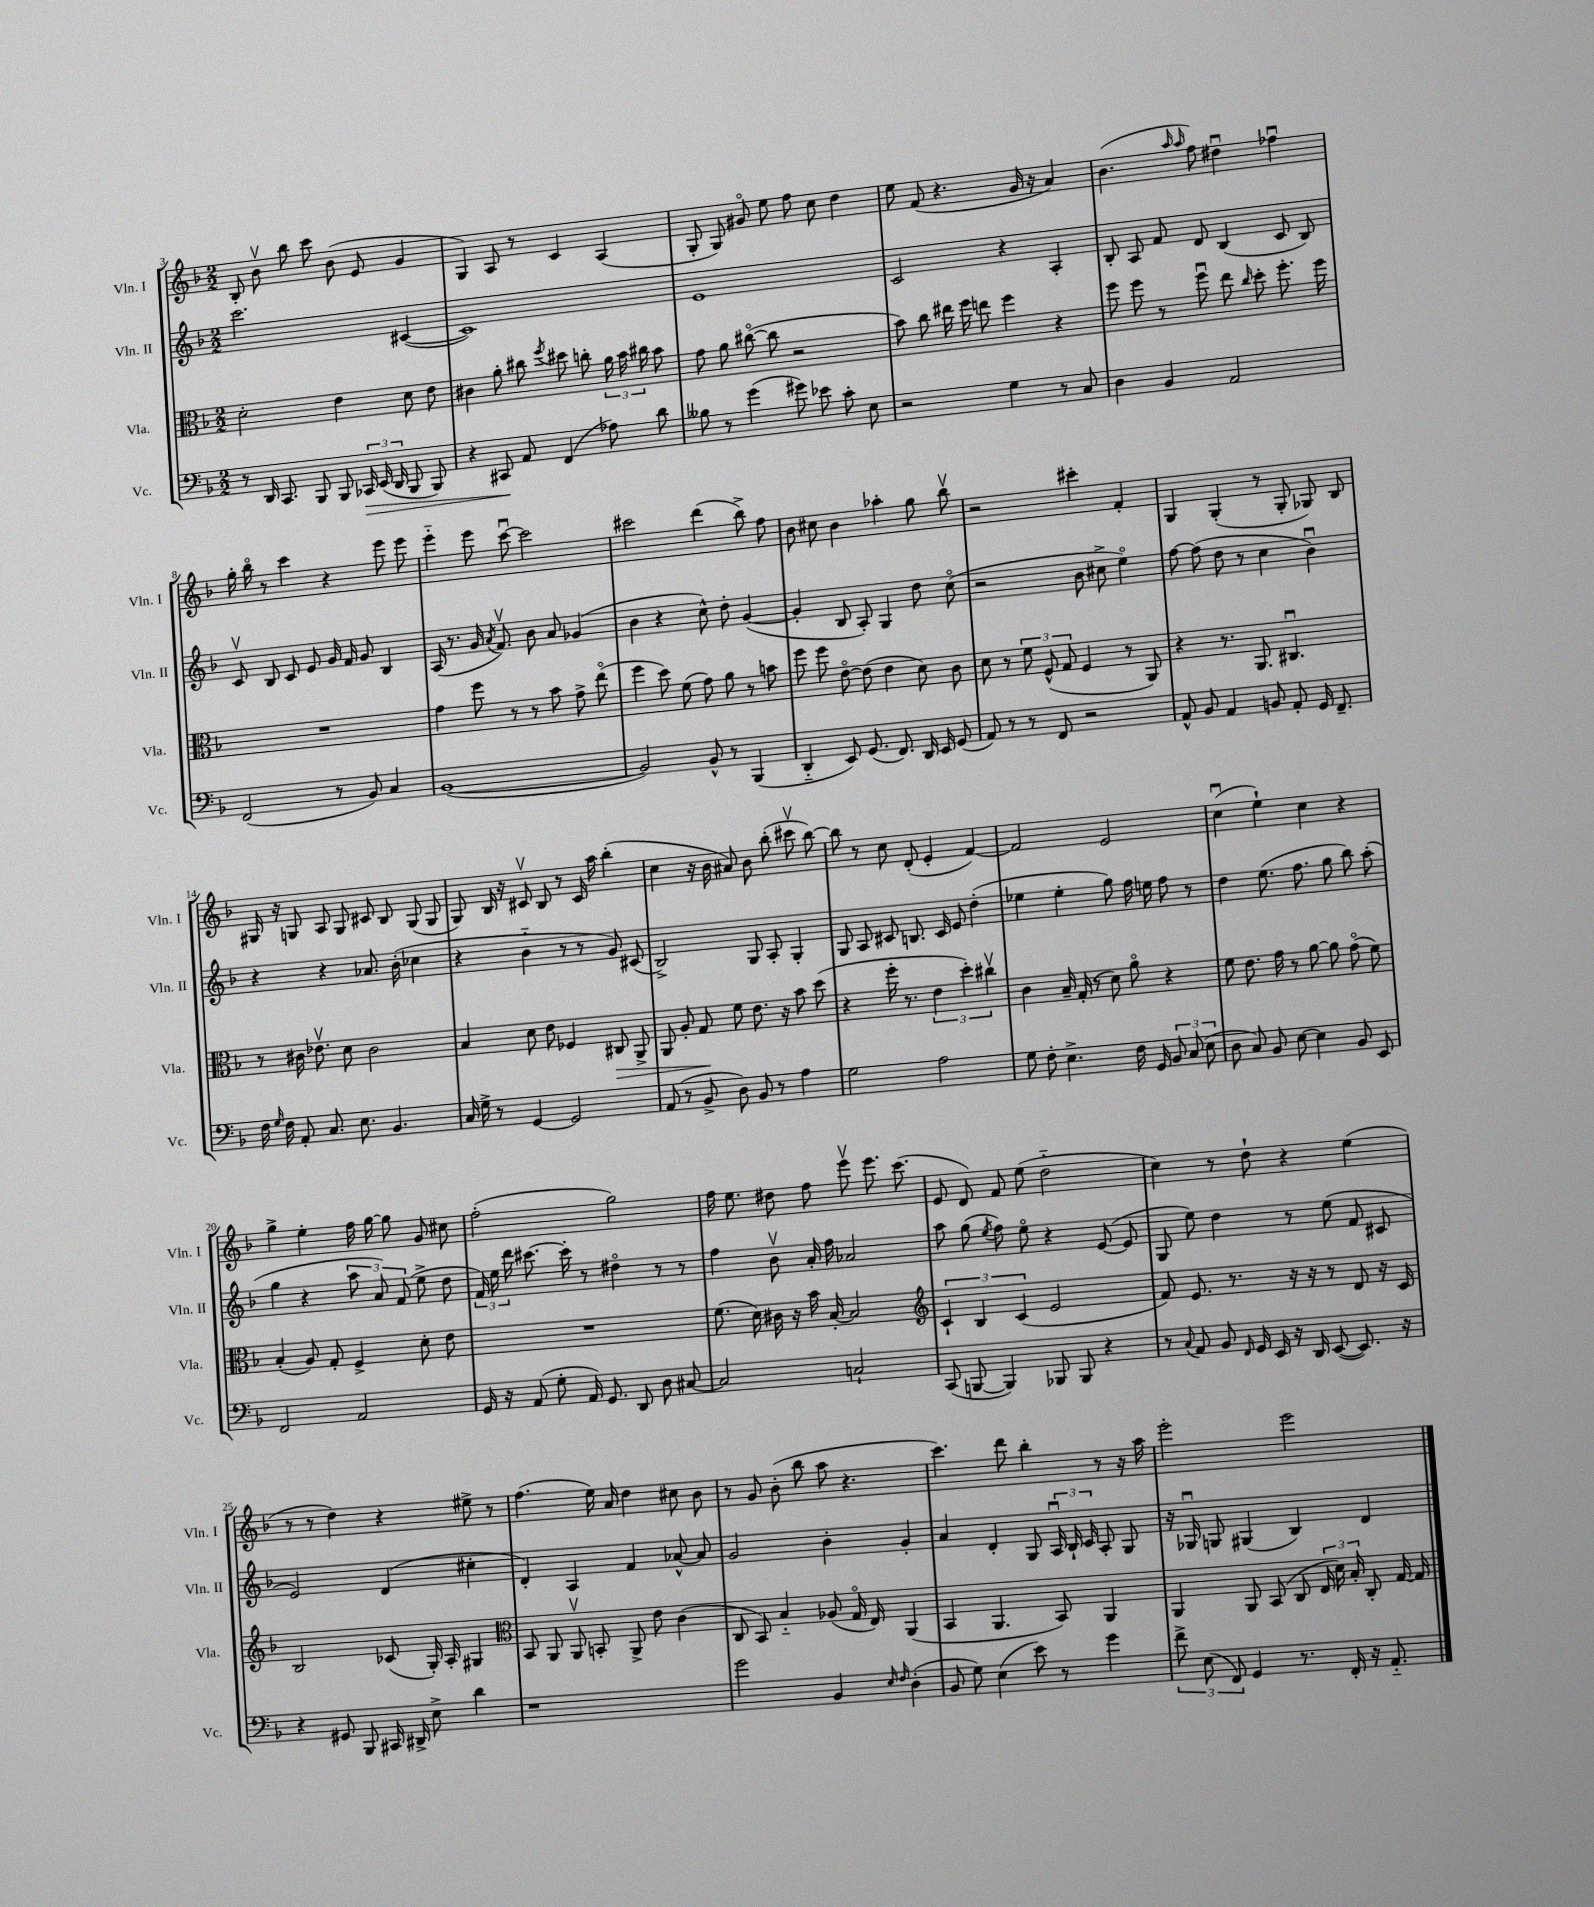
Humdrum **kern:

**kern	**dynam	**kern	**dynam	**kern	**kern
*part4	*part4	*part3	*part3	*part2	*part1
*staff4	*staff4	*staff3	*staff3	*staff2	*staff1
*I"Vc.	*	*I"Vla.	*	*I"Vln. II	*I"Vln. I
*I'Vc.	*	*I'Vla.	*	*I'Vln. II	*I'Vln. I
*clefF4	*	*clefC3	*	*clefG2	*clefG2
*k[b-]	*	*k[b-]	*	*k[b-]	*k[b-]
*M2/2	*	*M2/2	*	*M2/2	*M2/2
=3	=3	=3	=3	=3	=3
8r	.	2d'\	.	2.ccc\	8B-'/
16DD/	.	.	.	.	8b-v\
8.CC/	.	.	.	.	.
.	.	.	.	.	8bb-\
8BBB-/	.	.	.	.	8ccc\
8BBB-/	.	4e\	.	.	(8b-\
!	!LO:HP:b	!	!	!	!
24CC-X/	>	.	.	.	8e/
(24EE/	.	.	.	.	.
24DD/	.	.	.	.	.
8BBB-/	.	8d\	.	([4c#X/	4g/
8BBB-/)	.	8e\	.	.	.
=4	=4	=4	=4	=4	=4
4r	.	4c#X\	.	1c#])	4G/)
8CC#X/	.	8a'\	.	.	8A/
8AA/	]	8cc#X\	.	.	8r
.	.	8qff/	.	.	.
(4FF/	.	8dd#X\	.	.	4c/
.	.	8ccn'\	.	.	.
8A-X\)	.	24a\	.	.	(4A/
.	.	24b-\	.	.	.
.	.	24cc#X\	.	.	.
8d\	.	8b-\	.	.	.
=5	=5	=5	=5	=5	=5
8B--X\	.	8g\	.	1e	8G'/
8r	.	8a\	.	.	8G/)
(4g\	.	([8cc#X\	.	.	8g#X/
.	.	8cc#\]	.	.	8ee\
8g#X\)	.	2r	.	.	8ff\
8e-X\	.	.	.	.	8cc\
8c'\	.	.	.	.	4dd\
8E\	.	.	.	.	.
=6	=6	=6	=6	=6	=6
2r	.	8b-\)	.	2c/	8ee\
.	.	8cc\	.	.	(8f/
.	.	16ee#X\	.	.	4.r
.	.	16ff\	.	.	.
.	.	8een\	.	.	.
4G\	.	4ff\	.	4r	.
.	.	.	.	.	16g/
.	.	.	.	.	16r
8r	.	4r	.	4A'/	4a/)
8C/	.	.	.	.	.
=7	=7	=7	=7	=7	=7
4D\	.	8ff\	.	8B-'/	(4.b-\
.	.	8ff\	.	8A/	.
4BB-/	.	8r	.	8f/	.
.	.	.	.	.	16qqaa/
.	.	.	.	.	16qqaa/
.	.	8ffu\	.	8d/	8ff\)
2AA/	.	8ee\	.	(4B-/	4dd#Xu\
.	.	16qqcc/	.	.	.
.	.	8dd'\	.	.	.
.	.	8.ff'\	.	8c/	4ff-Xu\
.	.	.	.	8B-/)	.
.	.	16ff\	.	.	.
!!LO:LB:g=z
=8	=8	=8	=8	=8	=8
(2FF/	.	1r	.	8cv/	16gg'\
.	.	.	.	.	16bb-\
.	.	.	.	8B-/	8r
.	.	.	.	8c/	4ccc\
.	.	.	.	8e/	.
8r	.	.	.	16g/	4r
.	.	.	.	16f/	.
8BB-/)	.	.	.	8g/	.
4C/	.	.	.	4B-/	8eee\
.	.	.	.	.	8eee\
=9	=9	=9	=9	=9	=9
([1BB-	.	4g\	.	(16A/	4eee\
.	.	.	.	8.r	.
.	.	8ff\	.	16g/	8eee\
.	.	.	.	8qa/	.
.	.	.	.	8.fv/)	.
.	.	8r	.	.	[8cccu\
.	.	8r	.	8b-\	2ccc\]
.	.	8b-\	.	8a/	.
.	.	8g^\	.	(4g-X/	.
.	.	(8ee\	.	.	.
=10	=10	=10	=10	=10	=10
2BB-/])	.	4ff\	.	4b-\	2ccc#X\
.	.	8dd\)	.	4r	.
.	.	(8f\	.	.	.
8BB-^^/	.	8g\)	.	8cc^^\)	(4ddd\
8r	.	8a\	.	8dd'\	.
(4BBB-/	.	8r	.	([4g/	8bb-^\)
.	.	8bn\	.	.	8ff\
=11	=11	=11	=11	=11	=11
4DD/	.	8ff\	.	4g'/]	8b-\
.	.	8ff\	.	.	8cc#X\
8EE/)	.	[8e\	.	8B-/	4b-\
(8.GG/	.	(8e\]	.	8A'/)	.
.	.	4e\	.	4G/	4aa-X'\
8.FF/)	.	.	.	.	.
16DD/	.	8d\)	.	8dd\	8gg\
16EE/	.	.	.	.	.
(8GG/	.	8c\	.	(8cc\	8bb-v\
=12	=12	=12	=12	=12	=12
8AA/)	.	8d\	.	2r	2r
8r	.	8r	.	.	.
8r	.	12f\	.	.	.
.	.	(12F^^/	.	.	.
8FF/	.	.	.	.	.
.	.	12G/	.	.	.
2r	.	4F/	.	8b-\	4ccc#X'\
.	.	.	.	8cc#X^\	.
.	.	8r	.	4ee\)	4f'/
.	.	8AA/)	.	.	.
=13	=13	=13	=13	=13	=13
8AA^^/	.	4r	.	[8ff\	4G/
8BB-/	.	.	.	(8ff\]	.
4AA/	.	8.r	.	8dd\	(4G'/
.	.	.	.	8r	.
.	.	8.AA/	.	.	.
8BBn/	.	.	.	4cc\	8r
8AA'/	.	4.C#Xu/	.	.	8G'/
16GG/	.	.	.	4b-u\)	8G-X/)
8.FF~/	.	.	.	.	.
.	.	.	.	.	8B-/
!!LO:LB:g=z
=14	=14	=14	=14	=14	=14
16F\	.	8r	.	4r	16G#X/
16qqG/	.	.	.	.	.
16F\	.	.	.	.	16r
8AA'/	.	16c#X\	.	.	8Gn/
.	.	8.e-Xv\	.	.	.
8.C/	.	.	.	4r	8A/
.	.	8d\	.	.	8G/
8.E\	.	.	.	.	.
.	.	2c#\	.	8.a-X/	8c#X/
4.BB-/	.	.	.	.	8B-/
.	.	.	.	(16b-'\	.
.	.	.	.	4cc-X\	(8G/
.	.	.	.	.	8G/
=15	=15	=15	=15	=15	=15
16C/	.	4B-/	.	4r	8G/)
16G^\	.	.	.	.	.
8r	.	.	.	.	16B-/
.	.	.	.	.	16r
[4GG/	.	8d\	.	4b-\	8c#Xv/
.	.	8e\	.	.	8B-/
2GG/]	.	4F-X/	.	8r	8r
.	.	.	.	8r	16c#/
.	.	.	.	.	16aa\
!	!	!	!LO:HP:b	!	!
.	.	8C#X/	>	8g/)	(4bb-'\
.	.	8AA^/	.	(8c#X/	.
=16	=16	=16	=16	=16	=16
(8AA/	.	8AA/	.	2B-^/)	4cc\
8r	.	8A'/	.	.	.
8BB-^/	.	8G/	.	.	16r
.	.	.	.	.	16b-\
8D\)	.	8f\	]	.	8a#X/)
8BB-/	.	8.e\	.	8G/	8b-\
8r	.	.	.	8A'/	(8bb-'\
.	.	16r	.	.	.
4A\	.	8b-\	.	4G'/	8ccc#Xv\
.	.	(8dd\	.	.	[8bb-\)
=17	=17	=17	=17	=17	=17
2G\	.	4r	.	8G/	8bb-\]
.	.	.	.	8A/	8r
.	.	16ff'\	.	8c#X/	8cc\
.	.	8.r	.	.	.
.	.	.	.	8.Bn/	(8d'/
2A\	.	6e\	.	.	4e'/
.	.	.	.	16c#/	.
.	.	.	.	8e/	.
.	.	6dd'\)	.	.	.
.	.	.	.	(4dd'\	[4f/)
.	.	6cc#Xv\	.	.	.
=18	=18	=18	=18	=18	=18
8G\	.	4c\	.	4ee-X\	2f/]
8F'\	.	.	.	.	.
4.E^\	.	16B-~/	.	4ee-'\	.
.	.	(16G'/	.	.	.
.	.	8r	.	.	.
.	.	8d\)	.	8gg\)	2e/
16F\	.	8a\	.	16ff\	.
16GG/	.	.	.	16een\	.
12BB-/	.	4r	.	8ff\	.
(12C/	.	.	.	.	.
.	.	.	.	8r	.
12E\	.	.	.	.	.
=19	=19	=19	=19	=19	=19
8D\	.	8f\	.	4dd\	(4ccu\
8C/)	.	8.e\	.	.	.
8BB-/	.	.	.	(8.ee\	4ee`\)
.	.	16g\	.	.	.
[8E\	.	8r	.	.	.
.	.	.	.	8.ff\	.
4E\]	.	[8a\	.	.	4cc\
.	.	8a\]	.	8gg\	.
8BB-/	.	(8g\	.	8bb-\)	4r
8EE/	.	8f\)	.	(8aa'\	.
!!LO:LB:g=z
=20	=20	=20	=20	=20	=20
2FF/	.	(4B-'/	.	4gg\	4gg^\
.	.	8A/)	.	4r	4ee'\
.	.	8G'/	.	.	.
2AA/	.	4F^/	.	12aa\	16ff\
.	.	.	.	.	[16gg\
.	.	.	.	12a/)	.
.	.	.	.	.	8gg\]
.	.	.	.	(12f/	.
.	.	8d'\	.	8ee^\	8g/
.	.	8e\	.	8dd\	8cc#X\
=21	=21	=21	=21	=21	=21
16GG/	.	1r	.	24f/)	(2ff'\
.	.	.	.	24ee\	.
16r	.	.	.	.	.
.	.	.	.	24ddd\	.
(8AA/	.	.	.	[8.ccc#X\	.
8G'\	.	.	.	.	.
.	.	.	.	16ccc#'\]	.
16AA/)	.	.	.	8r	.
8.GG/	.	.	.	.	.
.	.	.	.	4dd#X\	2gg\)
8DD/	.	.	.	.	.
8D\	.	.	.	8r	.
[8C#X/	.	.	.	8r	.
=22	=22	=22	=22	=22	=22
2C#/]	.	(8.f\	.	4ff\	16ff\
.	.	.	.	.	8.ee\
.	.	16d\)	.	.	.
.	.	16c#X\	.	8b-v\	8dd#X\
.	.	16r	.	.	.
.	.	16b-\	.	16a'/	8ff\
.	.	[16B-'/	.	16ff\	.
2Cn`/	.	2B-/]	.	2a-X/	8eeev\
.	.	.	.	.	8.eee\
.	.	.	.	.	(8.ccc\
=23	=23	=23	=23	=23	=23
*	*	*clefG2	*	*	*
(8CC/	.	6c`/	.	8aa\	8e/
[8BBBn/	.	.	.	(8gg\	8d/)
.	.	6B-/	.	.	.
.	.	.	.	8qee/	.
4BBB/])	.	.	.	8ff\)	8f/
.	.	(6c/	.	.	.
.	.	.	.	8ee\	(8ee\
8BBB-X/	.	2e/	.	4r	2dd\
8BBB-/	.	.	.	.	.
4r	.	.	.	([8e/	.
.	.	.	.	8e/]	.
=24	=24	=24	=24	=24	=24
8r	.	8f/)	.	8G/	4cc\)
8qqC/	.	.	.	.	.
8AA/	.	8.e/	.	8ee\)	.
8BB-/	.	.	.	4dd\	8r
.	.	8.r	.	.	.
16qqFF/	.	.	.	.	.
16GG/	.	.	.	.	8dd`\
16EE/	.	.	.	.	.
16r	.	16r	.	8r	4r
16DD/	.	16r	.	.	.
([8EE/	.	8r	.	(8ee\	.
8.EE/])	.	8d/	.	8f/	(4ee\
.	.	16r	.	8c#X/	.
16r	.	16c/	.	.	.
!!LO:LB:g=z
=25	=25	=25	=25	=25	=25
4r	.	2B-/	.	2e/)	8r
.	.	.	.	.	8r
8GG#X/	.	.	.	.	4dd\)
8BBB-/	.	.	.	.	.
16CC#X/	.	(8c-X/	.	(4d/	4r
16DD#X^/	.	.	.	.	.
8E^\	.	16G'/)	.	.	.
.	.	16A'/	.	.	.
4d\	.	4G#X/	.	4cc#X'\	8ee#X^\
.	.	.	.	.	8r
=26	=26	=26	=26	=26	=26
*	*	*clefC3	*	*	*
1r	.	8BB-/	.	4d'/)	(4.ff\
.	.	8AA/	.	.	.
.	.	8AAv/	.	4A/	.
.	.	8BBn'/	.	.	16ee\)
.	.	.	.	.	16a/
.	.	8AA^/	.	4f/	4dd\
.	.	8e\	.	.	.
.	.	(4c\	.	[8a-X^^/	8cc#X\
.	.	.	.	8a-/]	8b-\
=27	=27	=27	=27	=27	=27
2g\	.	8C/	.	2g/	8r
.	.	8BB-/)	.	.	8g/
.	.	4B-/	.	.	(8b-'\
.	.	.	.	.	8bb-\
4BB-/	.	(8A-X/	.	4b-'\	8aa\
.	.	16G/	.	.	4.r
.	.	16E/)	.	.	.
16qqE/	.	.	.	.	.
16qqF/	.	.	.	.	.
(4D'\	.	(4AA/	.	4g'/	.
=28	=28	=28	=28	=28	=28
8BB-/	.	4BB-/	.	4a/	4.ccc\)
8G\)	.	.	.	.	.
(4E\	.	4.AA/	.	4d'/	.
.	.	.	.	.	8ddd\
8e\)	.	.	.	8G/	4bb-'\
8r	.	8BB-/)	.	24Au/	.
.	.	.	.	24B-`/	.
.	.	.	.	24c/	.
4g\	.	4AA/	.	8A'/	8r
.	.	.	.	8G/	16r
.	.	.	.	.	16aa\
=29	=29	=29	=29	=29	=29
12f^\	.	4AA/	.	16r	2eee'\
.	.	.	.	16G-Xu/	.
(12E\	.	.	.	.	.
.	.	.	.	8Gn/	.
12FF/)	.	.	.	.	.
4GG/	.	8AA/	.	(4G#X/	.
.	.	(8BB-/	.	.	.
8.r	.	8C/	.	4B-/)	2eee\
.	.	24E/	.	.	.
.	.	24d\)	.	.	.
16FF'/	.	.	.	.	.
.	.	24B-'/	.	.	.
16r	.	8C'/	.	4d/	.
8.AA/	.	.	.	.	.
.	.	[16G/	.	.	.
.	.	16G/]	.	.	.
==	==	==	==	==	==
*-	*-	*-	*-	*-	*-
